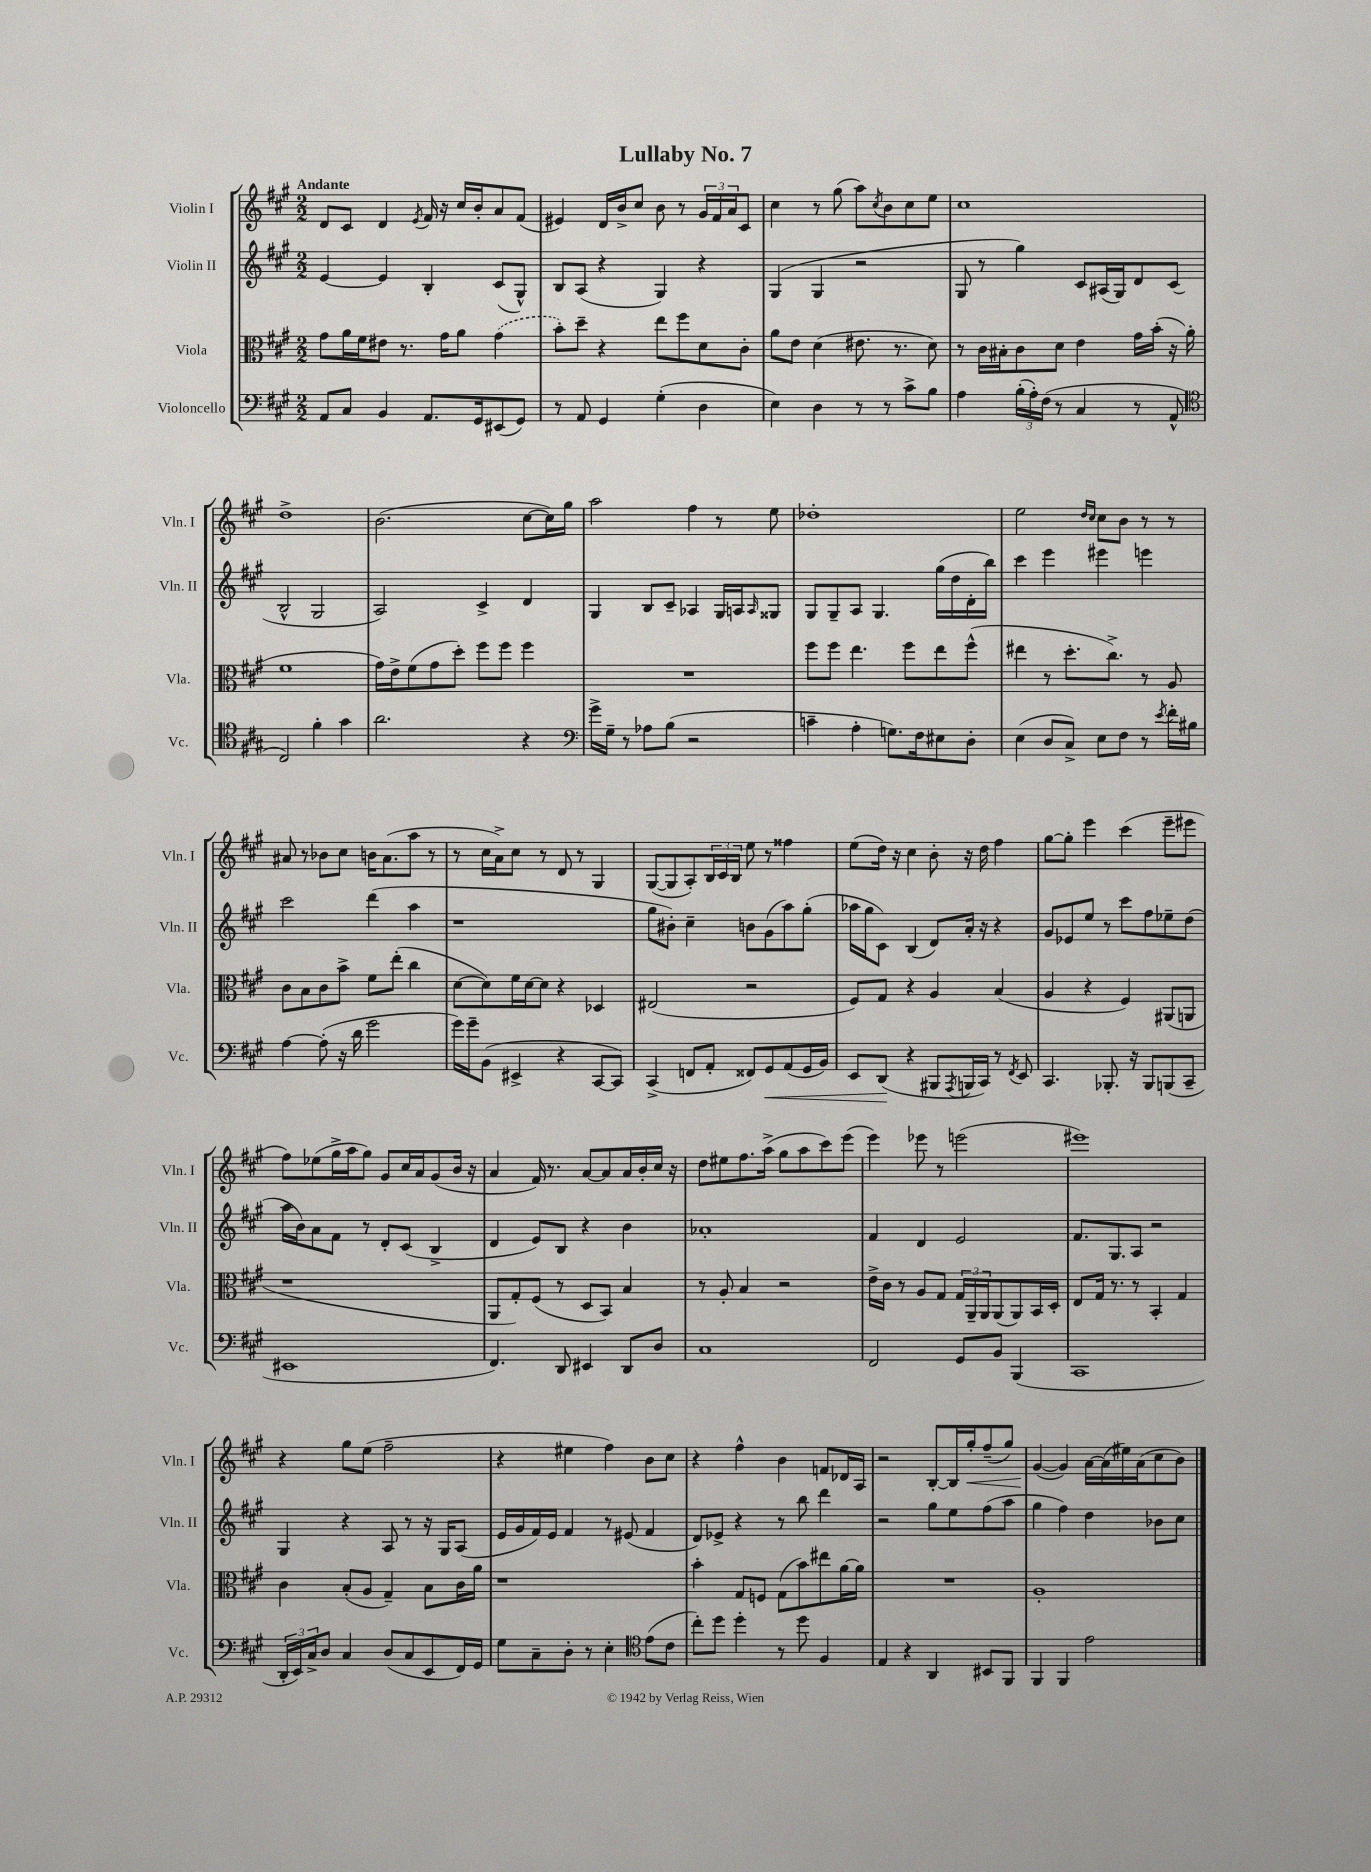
\header { title = "Lullaby No. 7" }
<<
\new StaffGroup <<
\new Staff = "s0" \with { instrumentName = "Violin I" shortInstrumentName = "Vln. I" } {
    \clef treble \key a \major \numericTimeSignature \time 2/2 \tempo "Andante"
    d'8 cis'8 d'4 \acciaccatura { e'8 } fis'16 r16 cis''16 b'16-. a'8 fis'8( |
    eis'4) d'16 b'16-> cis''8 b'8 r8 \tuplet 3/2 { gis'16 fis'16 a'16 } cis'8 |
    cis''4 r8 gis''8( a''8) \acciaccatura { cis''8 } b'8 cis''8 e''8 |
    cis''1 |
    d''1-> |
    b'2.( cis''8~ cis''16) gis''16 |
    a''2 fis''4 r8 e''8 |
    des''1-. |
    e''2 \grace { d''16 cis''16 } cis''8 b'8 r8 r8 |
    ais'8 r8 bes'8 cis''8 b'16 ais'8.( a''8 r8 |
    r8 cis''16 a'16->) cis''8 r8 d'8 r8 gis4 |
    gis8~( gis8 a8-.) \tuplet 3/2 { b16 cis'16 b16 } e''8 r8 fisis''4 |
    e''8( d''16) r16 cis''4 b'8-. r16 d''16 fis''4 |
    gis''8~ gis''8-. e'''4 cis'''4( e'''8-- eis'''8 |
    fis''8) ees''8( gis''16-> a''16 gis''8) gis'8 cis''16 a'16 gis'8( b'16 r16 |
    a'4 fis'16) r8. a'8~ a'8 a'16 b'16-. cis''16 r16 |
    d''8 eis''8 fis''8. a''16->( gis''8 a''8 cis'''8) e'''8( |
    e'''4) ees'''8 r8 e'''2( |
    eis'''1) |
    r4 gis''8 e''8( fis''2-- |
    r4 eis''4 fis''4) b'8 cis''8 |
    r4 fis''4-^ b'4 f'8 des'16 a16 |
    r2 b8~-. b16 gis''16-.\< fis''8--( gis''8) |
    gis'4~\!( gis'4) a'16~ a'16( eis''16) a'16( cis''8 b'8) \bar "|." |
}
\new Staff = "s1" \with { instrumentName = "Violin II" shortInstrumentName = "Vln. II" } {
    \clef treble \key a \major \numericTimeSignature \time 2/2
    e'4~ e'4 b4-. cis'8( gis8-^) |
    b8 a8( r4 gis4) r4 |
    gis4( gis4 r2 |
    gis8 r8 gis''4) cis'8 ais16( gis16) d'8 cis'8( |
    b2-^ gis2 |
    a2) cis'4-> d'4 |
    gis4 b8 cis'8-- aes4 gis16 a16 \grace { a16 } gisis8 |
    gis8 gis8-- a8 gis4. gis''16( d''16 d'16-. b''16) |
    cis'''4 e'''4 eis'''4 e'''4 |
    cis'''2 d'''4( a''4 |
    r1 |
    gis''8 bis'8-.) cis''4-- b'8 gis'8( a''8) gis''8-.( |
    aes''16 gis''16 cis'8) b4( d'8) a'16-. r16 r4 |
    gis'8 ees'8 e''8 r8 cis'''8 fis''8 ees''8-- d''8( |
    a''16 b'16) a'8 fis'8 r8 d'8-. cis'8( b4-> |
    d'4 e'8) b8 r4 b'4 |
    aes'1-. |
    fis'4 d'4 e'2 |
    fis'8. gis8. a8 r2 |
    gis4 r4 a8 r8 r16 gis16 a8( |
    e'16 gis'16 fis'16) e'16 fis'4 r8 eis'8( fis'4 |
    d'8) ees'8-> r4 r8 b''8 d'''4 |
    r2 gis''8 e''8 fis''8( a''8 |
    gis''4 fis''4) d''4 bes'8 cis''8 \bar "|." |
}
\new Staff = "s2" \with { instrumentName = "Viola" shortInstrumentName = "Vla." } {
    \clef alto \key a \major \numericTimeSignature \time 2/2
    gis'8 a'16 fis'16 eis'8 r8. gis'16 a'8 \once \slurDashed gis'4( |
    b'8-.) d''8-- r4 e''8 fis''8 d'8 cis'8-. |
    a'8 e'8 d'4( eis'8. r8. d'8) |
    r8 cis'16 bis16-. cis'8 d'8 e'4 gis'16 b'16-.( r16 a'16-. |
    fis'1 |
    gis'16) e'16-> fis'8( gis'8 d''8-.) fis''8 fis''8 fis''4 |
    R1 |
    fis''8 fis''8 e''4. fis''8 e''8 fis''8-^( |
    eis''4 r8 d''8.-. cis''8.->) r8 a8 |
    cis'8 b8 cis'8 b'8-> fis'8 e''8-.( cis''4 |
    d'8~ d'8) fis'16 d'16~ d'8 r4 des4 |
    eis2( r2 |
    fis8) gis8 r4 a4 b4( |
    a4 r4 fis4) ais,8( a,8 |
    r1 |
    a,8 gis8-.) fis8( r8 d8 b,8) b4 |
    r8 a8-. b4 r2 |
    e'16-> cis'16 r8 a8 gis8 \tuplet 3/2 { gis16 a,16-- a,16 } a,8( a,8) b,16 d16-. |
    e8 gis16 r8. r8 b,4-. gis4 |
    cis'4 b8-.( a8 gis4--) b8 cis'16 a'16 |
    r1 |
    b'4-. gis8 f8 gis8( b'8) eis''8 a'16~ a'16 |
    R1 |
    a1-. \bar "|." |
}
\new Staff = "s3" \with { instrumentName = "Violoncello" shortInstrumentName = "Vc." } {
    \clef bass \key a \major \numericTimeSignature \time 2/2
    a,8 cis8 b,4 a,8. gis,16 eis,8( gis,8) |
    r8 a,8 gis,4 gis4-.( d4 |
    e4) d4 r8 r8 cis'8-> b8 |
    a4 \tuplet 3/2 { b16-.( a16-.) fis16( } r8 cis4 r8 a,8-^ |
    \clef tenor cis2) fis'4-. gis'4 |
    a'2. r4 |
    \clef bass gis'16-> gis16-- r8 aes8 b8( r2 |
    c'4-- a4-. g8.) fis16 eis8 d8-. |
    e4( d8 cis8->) e8 fis8 r8 \acciaccatura { e'8 } fis'16-. bis16 |
    a4~ a8-.( r16 d'16 gis'2 |
    gis'16) gis'16-- b,8( eis,4-> r4 cis,8~ cis,8) |
    cis,4->( f,8 a,8-. fisis,8) gis,8\< a,8( gis,16 b,16) |
    e,8 d,8\!( r4 bis,,8 \acciaccatura { a,,8 } b,,16 cis,16) r8 \acciaccatura { fis,8 } e,8 |
    cis,4. bes,,8.-. r16 bes,,8 b,,8( cis,8-- |
    eis,1 |
    fis,4.) d,8 eis,4 d,8 d8 |
    cis1 |
    fis,2 gis,8 b,8 b,,4( |
    cis,1 |
    \tuplet 3/2 { d,16-. e,16) cis16-> } d8 cis4 d8( cis8 e,8 fis,16) gis,16 |
    gis8 cis8-- d8-. r8 e4-. \clef tenor e'8( cis'8 |
    cis''8-.) d''8 d''4-. r8 d''8 fis4 |
    e4 r4 a,4 bis,8 fis,8 |
    fis,4 fis,4 e'2 \bar "|." |
}
>>
>>
\layout { \context { \Score \remove "Bar_number_engraver" } }
